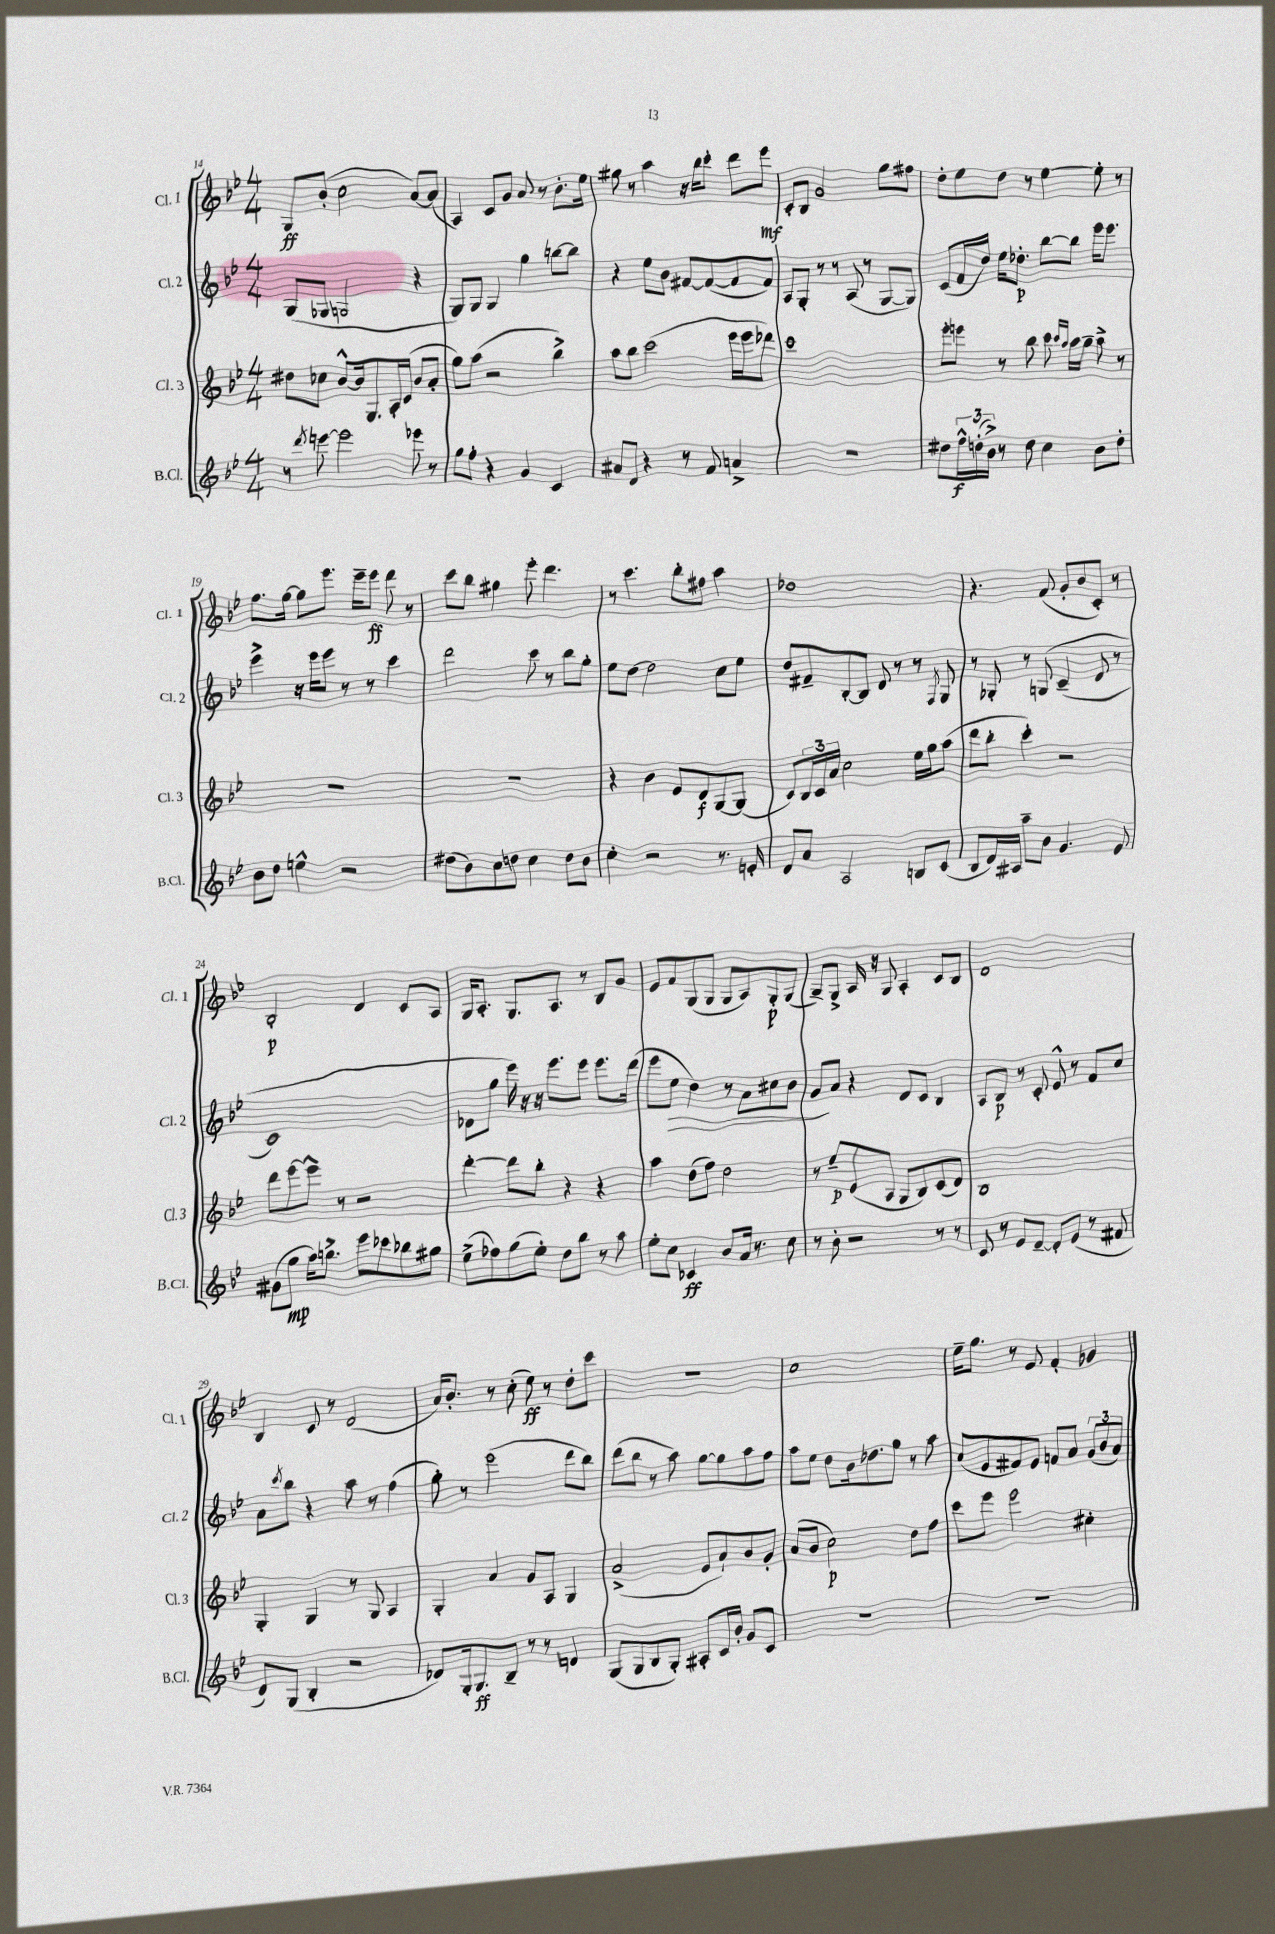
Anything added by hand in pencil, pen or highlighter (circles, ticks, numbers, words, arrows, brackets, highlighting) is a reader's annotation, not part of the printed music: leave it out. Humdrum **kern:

**kern	**kern	**kern	**kern
*staff4	*staff3	*staff2	*staff1
*clefG2	*clefG2	*clefG2	*clefG2
*k[b-e-]	*k[b-e-]	*k[b-e-]	*k[b-e-]
*M4/4	*M4/4	*M4/4	*M4/4
8r	8dd#\L	(8G/L	8G/L
8qddd/	.	.	.
[8eee\	8cc-\J	8G-/J	(8b-'/J
2eee\]	[8b-^^/L	2G/	2cc\
.	16b-/]k	.	.
.	8.G/	.	.
.	16A'/L	.	.
.	(16c/JJ	.	.
8eee-\	8b-/L	4r	[8a/L)
8r	8a'/J	.	(8a/]J
=	=	=	=
8gg\L	8gg\L)	8G/L)	4A/)
8ff'\J	(8aa\J	8G/J	.
4r	2r	4G/	8c/L
.	.	.	8g/J
4g/	.	4gg\	8a/
.	.	.	8r
4c/	4bb-^\)	[8bb\L	8.b-'\L
.	.	8bb\]J	.
.	.	.	16ee-\Jk
=	=	=	=
8a#/L	8aa\L	4r	8gg#\
8d/J	8bb-\J	.	8r
4r	(2ccc\	8ee-\L	4aa\
.	.	8b-\J	.
8r	.	[8f#/L	16r
.	.	.	16bb-\LK
8f/	.	(8f#/_	8ccc'\J
4a^/	16eee-\LL	8f#/]	8ddd\L
.	16eee-\J	.	.
.	8ddd-\J)	8f#/J)	8eee-\J
=	=	=	=
1r	1ccc	8A/L	8c'/L
.	.	8G'/J	8B-/J
.	.	8r	2g/
.	.	8r	.
.	.	(8A/	.
.	.	8r	.
.	.	[8G/L	8gg\L
.	.	8G/]J)	8ff#\J
=	=	=	=
8dd#\L	8eee-'\L	(8c/L	8dd'\L
24ff^^\L	8eee\J	16f/L	8ee-\
(24dd'\	.	.	.
.	.	16dd/JJ)	.
24b-^\JJ)	.	.	.
8r	8r	16ee-\LK	8dd\J
.	.	8.dd-'\J	.
8dd\	8bb-\	.	8r
4cc\	8ccc\	[8bb-\L	[4ee-\
.	16qqccc/LL	.	.
.	16qqaa/JJ	.	.
.	16aa\LL	8bb-\]J	.
.	16gg~\JJ	.	.
8b-\L	8aa^\	16eee-\LK	8ee-'\]
.	.	8.eee-\J	.
8dd'\J	8r	.	8r
=	=	=	=
8b-\L	1r	4eee-^\	8.ff\L
8dd\J	.	.	.
.	.	.	[16gg\Jk
4ee^^\	.	16r	8gg\]L
.	.	16eee-\LK	.
.	.	8eee-\J	8.eee-\J
2r	.	8r	.
.	.	.	16eee-~\LK
.	.	8r	8eee-\J
.	.	4ccc\	8ddd\
.	.	.	8r
=	=	=	=
(8dd#\L	1r	2ddd\	8ccc\L
8b-\)	.	.	8bb-\J
8cc\	.	.	4gg#\
8dd\J	.	.	.
4cc\	.	8ccc\	8eee-'\
.	.	8r	4.ddd\
8dd\L	.	8bb-\L	.
8b-\J	.	8gg'\J	.
=	=	=	=
4cc'\	4r	8ee-\L	8r
.	.	[8dd\J	4.ccc\
2r	4b-\	2dd\]	.
.	8e-/L	.	8bb-'\L
.	8d/	.	8ff#\J
8.r	[8G/	8cc\L	4aa\
.	(8G/]J	8ee-\J	.
16e'/	.	.	.
=	=	=	=
8d/L	8c/L)	8dd/L	1dd-
8a/J	24B-/L	8f#~/	.
.	24c/	.	.
.	24a/JJ	.	.
2A/	2cc\	[8B-'/	.
.	.	8B-/]J	.
.	.	8d/	.
.	.	8r	.
8B/L	16ee-\LL	8r	.
.	16gg\J	.	.
.	.	8qF/	.
(8c/J	(8aa\J	8G/	.
=	=	=	=
8B-/L	8ddd\L	8r	4.r
16d/L)	8bb-'\J	8G-'/	.
16A#/JJ	.	.	.
8aa~\L	4ccc'\)	8r	.
8b-\J	.	&(8G/	(8f/
4.g/	2r	(4c~/	8g'/L
.	.	.	8b-/
.	.	8d/	8c'/J)
8e-/	.	8r	8r
=	=	=	=
(8g#\L	8ddd\L	1c)	2B-'/
8gg\J	[8eee-\	.	.
16aa\LK)	8eee-^^\]J	.	.
8.bb^\J	.	.	.
.	8r	.	.
8eee-\L	2r	.	4d/
8ccc-\	.	.	.
8bb-\	.	.	8c/L
8gg#\J	.	.	8A/J
=	=	=	=
(8ee-^\L	[4ddd'\	8d-\L	16G/LK
.	.	.	8.A'/J
8ff-\)	.	8gg\J	.
(8gg\	8ddd\]L	16eee-\&)	8.G/L
.	.	16r	.
8ee-'\J)	8bb-'\J	16r	.
.	.	8.eee-\L	8.A/J
8dd\L	4r	.	.
8bb-\J	.	8eee-\J	8r
8r	4r	8.eee-\L	8B-/L
8aa\	.	.	8g/J
.	.	(16ddd\Jk	.
=	=	=	=
8ee-'\L	4aa\	8eee-\L	8e-/L
8cc\J	.	8ee-\J	8f/
4c-/	(8dd\L	4dd\)	(8G/
.	8ff\J)	.	8G/J
8b-/L	2dd\	8r	8G/L
16a/Jk	.	8a\L	8A/)
8.r	.	.	.
.	.	8cc#\	8G'/
8cc\	.	8b-\J	(8G/J
=	=	=	=
8r	8r	8g/L	8G~/L)
8b-'\	8ee-~/L	8a/J	8G^/J
2r	(8e-/	4r	16A/
.	.	.	16r
.	8A/J	.	8G/
.	8G/L	8d/L	4A'/
.	8B-/)	8c/J	.
8r	(8c/	4B-/	8c/L
8r	8d/J)	.	8B-/J
=	=	=	=
8c/	1B-	8A/L	1d
8r	.	8B-/J	.
8e-/L	.	8r	.
[8d~/J	.	8c'/	.
8d'/]L	.	8e-^^/	.
(8e-/J	.	8r	.
8r	.	8f/L	.
8f#/	.	8cc/J	.
=	=	=	=
8d/L)	4G'/	8a\L	4B-/
.	.	8qccc/	.
(8G/J	.	8bb-\J	.
4B-'/	4G/	4r	8c/
.	.	.	8r
2r	8r	8aa\	(2d/
.	8G/	8r	.
.	4A/	(4ff\	.
=	=	=	=
8d-/L)	4G'/	8gg'\)	16a/LK)
.	.	.	8.b-'/J
16G'/k	.	8r	.
8.G/	.	.	.
.	4a/	(2eee-\	8r
8B-~/J	.	.	(8cc'\
8r	8g/L	.	8ee-\)
8r	8A/J	.	8r
4d/	4G/	8ddd\L	8dd'\L
.	.	8bb-\J)	8ccc\J
=	=	=	=
(8G/L	(2a^/	(8ddd\L	1r
8G/	.	8bb-\J	.
8B-/	.	8r	.
8G'/J)	.	8aa\)	.
8A#'/L	8e-/L	[8gg\L	.
16c/L	8a`/)	8gg\]	.
16b-'/JJ	.	.	.
8g/L	8b-/	8aa\	.
8c/J	8g'/J	8ff\J	.
=	=	=	=
1r	(8a/L	8aa\L	1cc
.	8b-/J	8ee-\J	.
.	2cc\)	8dd\L	.
.	.	16b-\k	.
.	.	8.dd-\	.
.	.	8gg\J	.
.	8dd\L	8r	.
.	8ff\J	8aa\	.
=	=	=	=
1r	8ccc\L	(8cc/L	16ee-~\LK
.	.	.	8.gg\J
.	8eee-\J	8e-/	.
.	2eee-\	8f#/)	8r
.	.	8e-/J	8e-/
.	.	8f/L	4f'/
.	.	8a/J	.
.	4cc#'\	(12g/L	4g-/
.	.	12b-/	.
.	.	12a/J)	.
==	==	==	==
*-	*-	*-	*-
